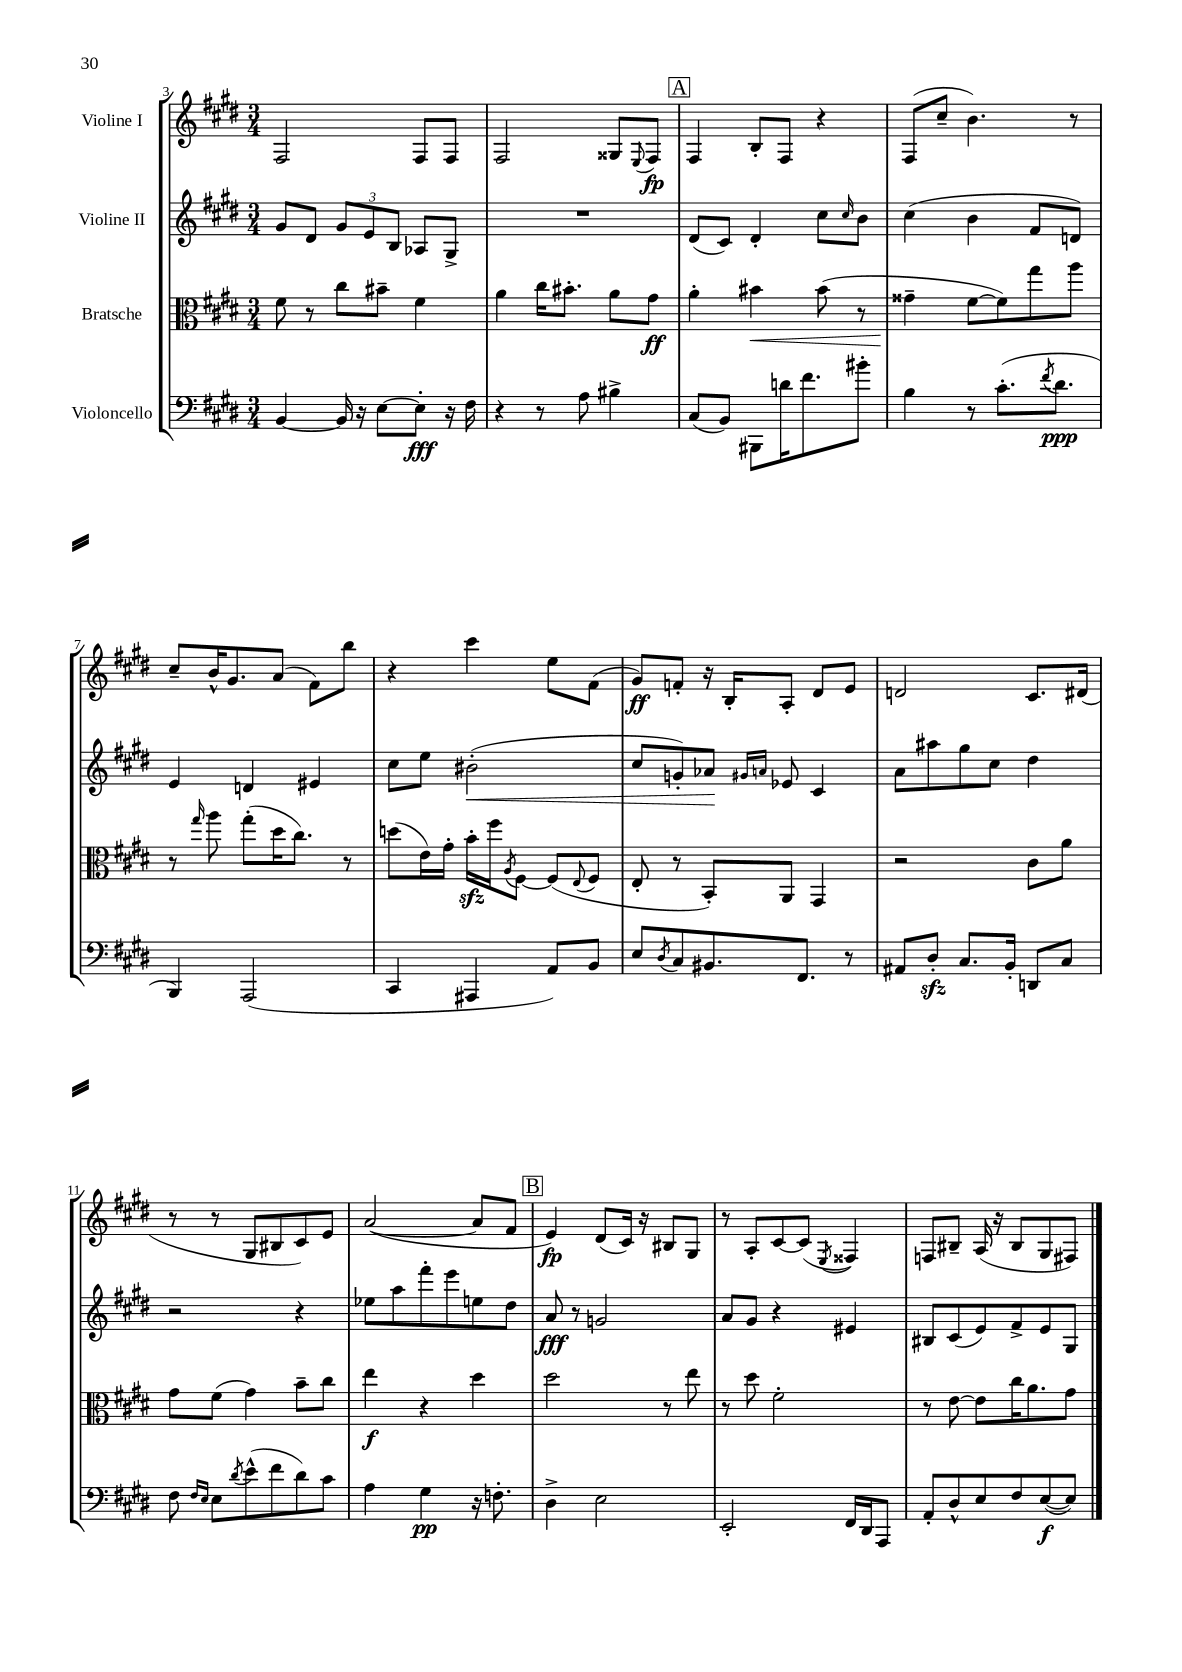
<<
\new StaffGroup <<
\new Staff = "s0" \with { instrumentName = "Violine I" } {
    \clef treble \key e \major \numericTimeSignature \time 3/4
    fis2 fis8 fis8 |
    fis2 gisis8 \appoggiatura { e8 } fis8\fp |
    \mark \markup { \box "A" } fis4 b8-. fis8 r4 |
    fis8( cis''8-- b'4.) r8 |
    cis''8-- b'16-^ gis'8. a'8( fis'8) b''8 |
    r4 cis'''4 e''8 fis'8( |
    gis'8\ff) f'8-. r16 b16-. a8-. dis'8 e'8 |
    d'2 cis'8. dis'16( |
    r8 r8 gis8 bis8 cis'8) e'8 |
    a'2~( a'8 fis'8 |
    \mark \markup { \box "B" } e'4\fp) dis'8( cis'16) r16 bis8 gis8 |
    r8 a8-. cis'8~ cis'8( \acciaccatura { e8 } fisis4) |
    f8 bis8-- a16( r16 bis8 gis8 fis8) \bar "|." |
}
\new Staff = "s1" \with { instrumentName = "Violine II" } {
    \clef treble \key e \major \numericTimeSignature \time 3/4
    gis'8 dis'8 \tuplet 3/2 { gis'8 e'8 b8 } aes8 gis8-> |
    R2. |
    \mark \markup { \box "A" } dis'8( cis'8) dis'4-. cis''8 \grace { cis''16 } b'8 |
    cis''4( b'4 fis'8 d'8) |
    e'4 d'4 eis'4 |
    cis''8 e''8 bis'2-.\<( |
    cis''8 g'8-.) aes'8\! \grace { gis'16 a'16 } ees'8 cis'4 |
    a'8 ais''8 gis''8 cis''8 dis''4 |
    r2 r4 |
    ees''8 a''8 fis'''8-. e'''8 e''8 dis''8 |
    \mark \markup { \box "B" } a'8\fff r8 g'2 |
    a'8 gis'8 r4 eis'4 |
    bis8 cis'8( e'8) fis'8-> e'8 gis8 \bar "|." |
}
\new Staff = "s2" \with { instrumentName = "Bratsche" } {
    \clef alto \key e \major \numericTimeSignature \time 3/4
    fis'8 r8 cis''8 bis'8-- fis'4 |
    a'4 cis''16 bis'8.-. a'8 gis'8\ff |
    \mark \markup { \box "A" } a'4-. bis'4\< bis'8( r8 |
    gisis'4--\! fis'8~ fis'8) gis''8 a''8 |
    r8 \grace { gis''16 } a''8 gis''8-.( dis''16 cis''8.) r8 |
    d''8( e'16) gis'16-. b'16-.\sfz fis''16 \acciaccatura { a8 } fis8~ fis8( \appoggiatura { e8 } fis8 |
    e8-. r8 b,8-.) a,8 gis,4 |
    r2 cis'8 a'8 |
    gis'8 fis'8( gis'4) b'8-- cis''8 |
    e''4\f r4 dis''4 |
    \mark \markup { \box "B" } dis''2 r8 e''8 |
    r8 dis''8 fis'2-. |
    r8 e'8~ e'8 cis''16 a'8. gis'8 \bar "|." |
}
\new Staff = "s3" \with { instrumentName = "Violoncello" } {
    \clef bass \key e \major \numericTimeSignature \time 3/4
    b,4~ b,16 r16 e8~ e8-.\fff r16 fis16 |
    r4 r8 a8 bis4-> |
    \mark \markup { \box "A" } cis8( b,8) bis,,8 d'16 fis'8. bis'8-. |
    b4 r8 cis'8.-.( \acciaccatura { fis'8 } dis'8.\ppp |
    b,,4) a,,2( |
    cis,4 ais,,4 a,8) b,8 |
    e8 \acciaccatura { dis8 } cis8 bis,8. fis,8. r8 |
    ais,8 dis8-.\sfz cis8. b,16-. d,8 cis8 |
    fis8 \grace { fis16 e16 } e8 \acciaccatura { dis'8 } e'8-^( fis'8 dis'8) cis'8 |
    a4 gis4\pp r16 f8.-. |
    \mark \markup { \box "B" } dis4-> e2 |
    e,2-. fis,16 dis,16 a,,8 |
    a,8-. dis8-^ e8 fis8 e8~\f( e8) \bar "|." |
}
>>
>>
\layout { \context { \Score currentBarNumber = #3 } }
